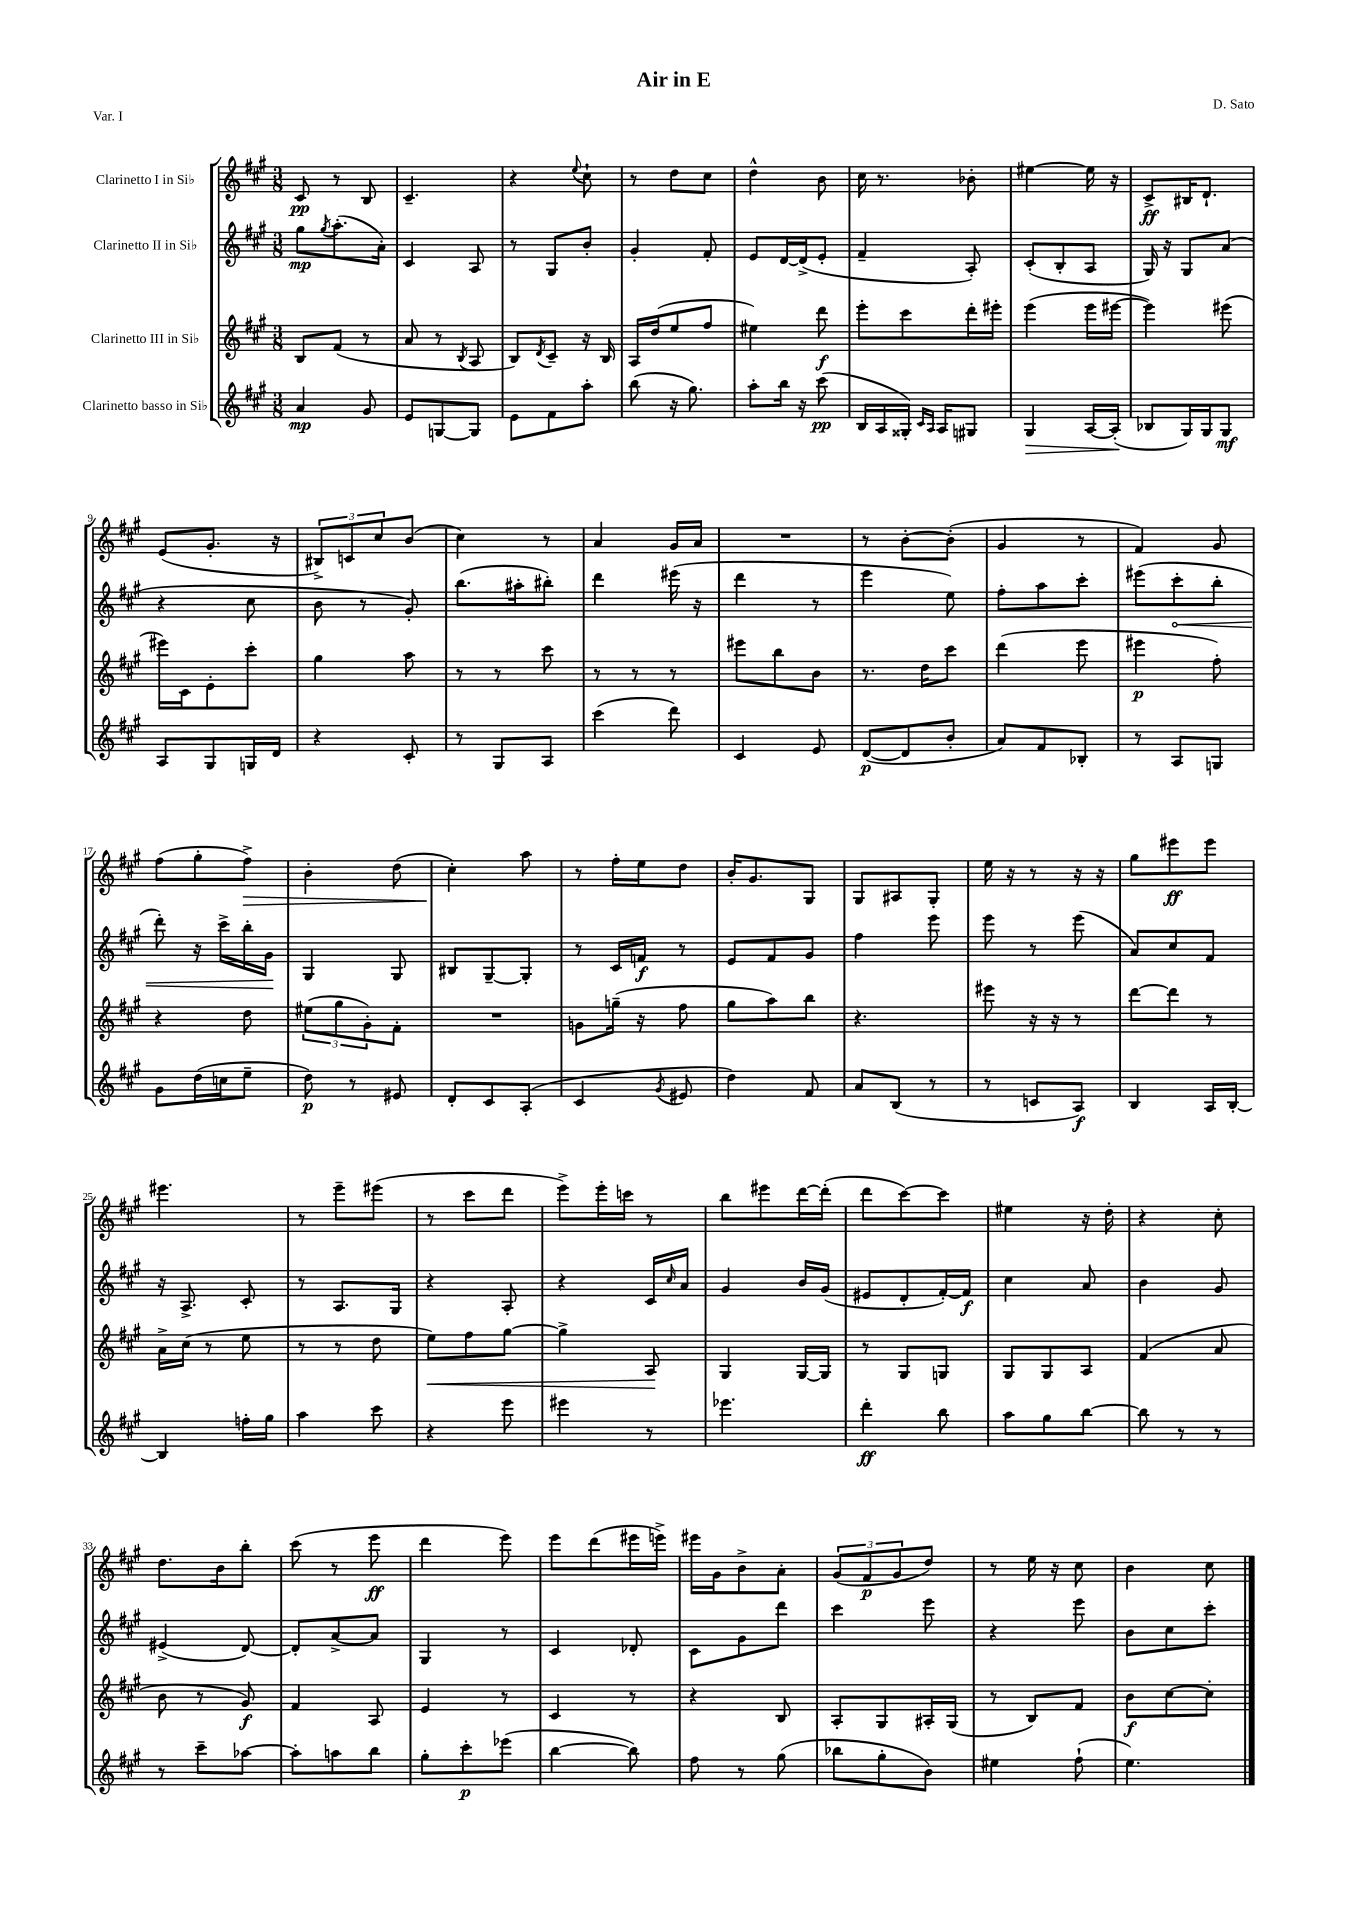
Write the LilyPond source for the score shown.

\header { title = "Air in E" composer = "D. Sato" piece = "Var. I" }
<<
\new StaffGroup <<
\new Staff = "s0" \with { instrumentName = "Clarinetto I in Sib" } {
    \clef treble \key a \major \numericTimeSignature \time 3/8
    cis'8\pp r8 b8 |
    cis'4.-- |
    r4 \appoggiatura { e''8 } cis''8-! |
    r8 d''8 cis''8 |
    d''4-^ b'8 |
    cis''16 r8. bes'8-. |
    eis''4~ eis''16 r16 |
    cis'8->\ff bis16 d'8.-! |
    e'8( gis'8.-. r16 |
    \tuplet 3/2 { bis8->) c'8 cis''8 } b'8( |
    cis''4) r8 |
    a'4 gis'16 a'16 |
    R4. |
    r8 b'8~-. b'8-.( |
    gis'4 r8 |
    fis'4) gis'8 |
    fis''8( gis''8-. fis''8->\>) |
    b'4-. d''8( |
    cis''4-.\!) a''8 |
    r8 fis''16-. e''16 d''8 |
    b'16-. gis'8. gis8 |
    gis8 ais8 gis8-. |
    e''16 r16 r8 r16 r16 |
    gis''8 eis'''8\ff eis'''8 |
    eis'''4. |
    r8 e'''8-- eis'''8( |
    r8 cis'''8 d'''8 |
    e'''8->) e'''16-. c'''16 r8 |
    b''8 eis'''8 d'''16~ d'''16-.( |
    d'''8 cis'''8~) cis'''8 |
    eis''4 r16 d''16-. |
    r4 cis''8-. |
    d''8. b'16 b''8-. |
    cis'''8( r8 e'''8\ff |
    d'''4 e'''8) |
    e'''8 d'''8( eis'''16 e'''16->) |
    eis'''16 gis'16 b'8-> a'8-. |
    \tuplet 3/2 { gis'8( fis'8\p gis'8 } d''8) |
    r8 e''16 r16 cis''8 |
    b'4 cis''8 \bar "|." |
}
\new Staff = "s1" \with { instrumentName = "Clarinetto II in Sib" } {
    \clef treble \key a \major \numericTimeSignature \time 3/8
    gis''8\mp \acciaccatura { gis''8 } a''8.-.( a'16-.) |
    cis'4 a8 |
    r8 gis8 b'8-. |
    gis'4-. fis'8-. |
    e'8 d'16~ d'16->( e'8-. |
    fis'4-- a8-.) |
    cis'8-.( b8-. a8 |
    gis16) r16 gis8 a'8( |
    r4 cis''8 |
    b'8 r8 gis'8-.) |
    b''8.( ais''16-. bis''8-.) |
    d'''4 eis'''16( r16 |
    d'''4 r8 |
    e'''4 e''8) |
    fis''8-. a''8 cis'''8-. |
    eis'''8( \once \override Hairpin.circled-tip = ##t cis'''8-.\< b''8-. |
    d'''8-.) r16 cis'''16-> b''16-. gis'16\! |
    gis4 gis8 |
    bis8 gis8~-- gis8-. |
    r8 cis'16 f'16\f r8 |
    e'8 fis'8 gis'8 |
    fis''4 e'''8 |
    e'''8 r8 e'''8( |
    a'8) cis''8 fis'8 |
    r16 a8.-> cis'8-. |
    r8 a8. gis16 |
    r4 a8-. |
    r4 cis'16 \grace { cis''16 } a'16 |
    gis'4 b'16 gis'16( |
    eis'8 d'8-. fis'16~-.) fis'16\f |
    cis''4 a'8 |
    b'4 gis'8 |
    eis'4->( d'8~) |
    d'8-. a'8~-> a'8 |
    gis4 r8 |
    cis'4 des'8-. |
    cis'8 gis'8 d'''8 |
    cis'''4 e'''8 |
    r4 e'''8 |
    b'8 cis''8 cis'''8-. \bar "|." |
}
\new Staff = "s2" \with { instrumentName = "Clarinetto III in Sib" } {
    \clef treble \key a \major \numericTimeSignature \time 3/8
    b8 fis'8( r8 |
    a'8 r8 \acciaccatura { b8 } a8 |
    b8) \acciaccatura { d'8 } cis'8-- r16 b16 |
    a16 d''16( e''8 fis''8 |
    eis''4) d'''8\f |
    e'''8-. cis'''8 d'''16-. eis'''16-. |
    e'''4( e'''16 eis'''16~ |
    eis'''4) eis'''8( |
    eis'''16) cis'16 e'8-. cis'''8-. |
    gis''4 a''8 |
    r8 r8 cis'''8 |
    r8 r8 r8 |
    eis'''8 b''8 b'8 |
    r8. d''16 cis'''8 |
    d'''4( e'''8 |
    eis'''4\p fis''8-.) |
    r4 d''8 |
    \tuplet 3/2 { eis''8( gis''8 gis'8-.) } fis'8-. |
    R4. |
    g'8 g''16--( r16 fis''8 |
    gis''8 a''8) b''8 |
    r4. |
    eis'''8 r16 r16 r8 |
    d'''8~ d'''8 r8 |
    a'16-> cis''16( r8 e''8 |
    r8 r8 d''8 |
    e''8\<) fis''8 gis''8~ |
    gis''4-> a8\! |
    gis4 gis16~ gis16 |
    r8 gis8 g8 |
    gis8 gis8 a8 |
    fis'4( a'8 |
    b'8 r8 gis'8\f) |
    fis'4 a8 |
    e'4 r8 |
    cis'4 r8 |
    r4 b8 |
    a8-. gis8 ais16-. gis16( |
    r8 b8) fis'8 |
    b'8\f cis''8~ cis''8-. \bar "|." |
}
\new Staff = "s3" \with { instrumentName = "Clarinetto basso in Sib" } {
    \clef treble \key a \major \numericTimeSignature \time 3/8
    a'4\mp gis'8 |
    e'8 g8~ g8 |
    e'8 fis'8 a''8-. |
    b''8( r16 gis''8.) |
    a''8-. b''16 r16 cis'''8\pp( |
    b16 a16 gisis16-.) \grace { cis'16 a16 } a16 gis8 |
    gis4\> a16~ a16-.\!( |
    bes8 gis16) gis16 gis8\mf |
    a8 gis8 g16 d'16 |
    r4 cis'8-. |
    r8 gis8 a8 |
    cis'''4( d'''8) |
    cis'4 e'8 |
    d'8~\p( d'8 b'8-. |
    a'8) fis'8 bes8-. |
    r8 a8 g8 |
    gis'8 d''16( c''16 e''8-- |
    d''8\p) r8 eis'8 |
    d'8-. cis'8 a8-.( |
    cis'4 \acciaccatura { gis'8 } eis'8 |
    d''4) fis'8 |
    a'8 b8( r8 |
    r8 c'8 a8\f) |
    b4 a16 b16~-. |
    b4 f''16-. gis''16 |
    a''4 cis'''8 |
    r4 e'''8 |
    eis'''4 r8 |
    ees'''4. |
    d'''4-.\ff b''8 |
    a''8 gis''8 b''8~ |
    b''8 r8 r8 |
    r8 cis'''8-- aes''8~ |
    aes''8-. a''8 b''8 |
    gis''8-. cis'''8-.\p ees'''8( |
    b''4~ b''8) |
    fis''8 r8 gis''8( |
    bes''8 gis''8-. b'8) |
    eis''4 fis''8-!( |
    e''4.) \bar "|." |
}
>>
>>
